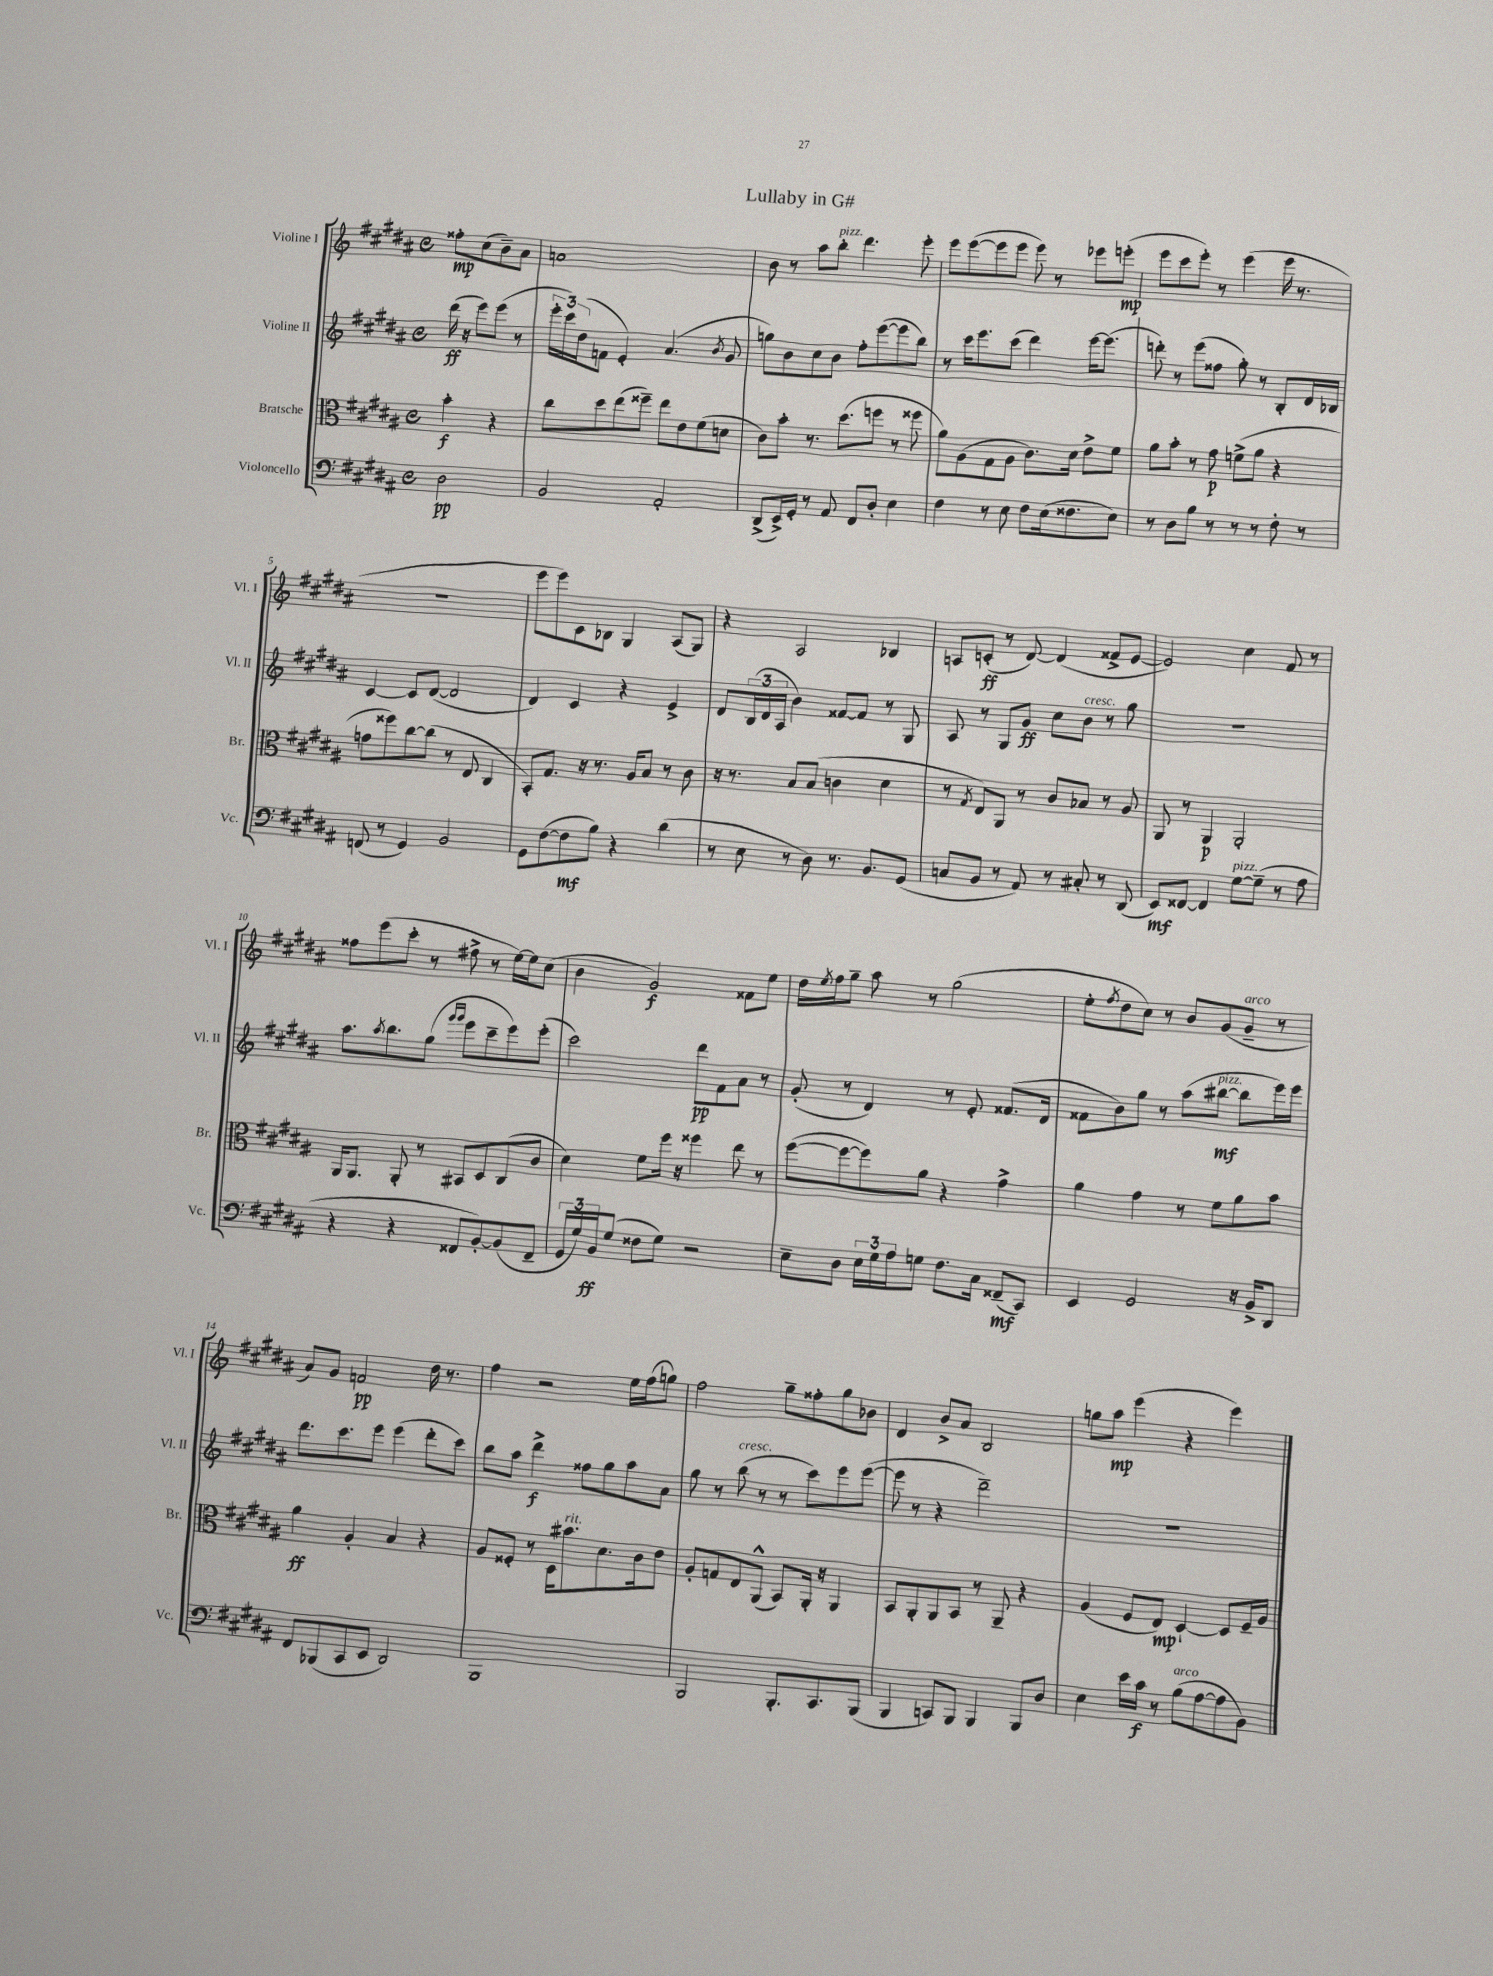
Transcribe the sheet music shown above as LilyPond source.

\header { title = "Lullaby in G#" }
<<
\new StaffGroup <<
\new Staff = "s0" \with { instrumentName = "Violine I" shortInstrumentName = "Vl. I" } {
    \clef treble \key b \major \defaultTimeSignature \time 4/4 \partial 2
    fisis''8-.\mp cis''8( b'8--) ais'8 |
    a'1 |
    b'8 r8 ais''8 b''8-.^\markup { \italic "pizz." } dis'''4. e'''8-. |
    e'''8 e'''8~( e'''8 e'''8 e'''8) r8 ees'''8 e'''8-.\mp( |
    e'''8 cis'''8 e'''8-.) r8 e'''4( e'''16 r8. |
    r1 |
    e'''8 e'''8) cis'8 bes8 gis4 ais8( gis8) |
    r4 ais2 bes4 |
    a8 c'8-.\ff( r8 dis'8~) dis'4( fisis'8-> e'8~ |
    e'2) cis''4 fis'8 r8 |
    fisis''8 e'''8( cis'''8-. r8 fis''8-> r8 e''16~) e''16 cis''8( |
    b'4 gis'2\f) fisis'8 e''8 |
    dis''16 \acciaccatura { e''8 } fis''16 gis''8-- ais''8 r8 gis''2( |
    e''8-. \acciaccatura { fis''8 } dis''8 cis''8) r8 b'8 gis'8( gis'8--^\markup { \italic "arco" } r8 |
    ais'8) gis'8 f'2\pp dis''16 r8. |
    fis''4 r2 e''16 fis''16( g''8) |
    fis''2 gis''8-- fisis''8-. gis''8 bes'8 |
    dis'4 b'8-> ais'8 b2 |
    g''8 ais''8\mp e'''4( r4 e'''4) \bar "|." |
}
\new Staff = "s1" \with { instrumentName = "Violine II" shortInstrumentName = "Vl. II" } {
    \clef treble \key b \major \defaultTimeSignature \time 4/4 \partial 2
    dis'''16\ff( r16 e'''8) e'''8( r8 |
    \tuplet 3/2 { e'''16-. cis'''16) dis''16( } f'8 e'4-.) ais'4.( \acciaccatura { b'8 } gis'8 |
    g''8) b'8 cis''8 b'8 fis''8-. e'''8~( e'''8 b''8) |
    r8 cis'''16 e'''8. cis'''8( dis'''4) e'''16~ e'''8.( |
    d'''8-.) r8 e'''8( fisis''8 gis''8-.) r8 b8-. dis'16 bes16 |
    cis'4~ cis'8 dis'8~( dis'2 |
    dis'4) cis'4 r4 e'4-> |
    dis'8 \tuplet 3/2 { b16( dis'16 ais16 } b'4) fisis'8~ fisis'8 r8 gis8 |
    ais8 r8 gis8 gis'8\ff cis''8 b'8^\markup { \italic "cresc." } r8 gis''8 |
    R1 |
    ais''8. \acciaccatura { ais''8 } b''8. gis''8( \grace { gis'''16 gis'''16 } e'''8 cis'''8-- e'''8) e'''8-.( |
    cis'''2) dis'''8\pp fis'8 ais'8 r8 |
    gis'8-.( r8 dis'4) r8 e'8-. fisis'8.( dis'16 |
    fisis'8 b'8) gis''8 r8 ais''8( bis''8~\mf^\markup { \italic "pizz." } bis''8 e'''16) e'''16 |
    dis'''8. cis'''8. e'''8 e'''4( dis'''8-. cis'''8) |
    b''8 ais''8 dis'''4->\f fisis''8 gis''8 ais''8 ais'8 |
    gis''8 r8 b''8^\markup { \italic "cresc." }( r8 r8 cis'''8) e'''8 e'''8~( |
    e'''8 r8 r4 dis'''2--) |
    R1 \bar "|." |
}
\new Staff = "s2" \with { instrumentName = "Bratsche" shortInstrumentName = "Br." } {
    \clef alto \key b \major \defaultTimeSignature \time 4/4 \partial 2
    b'4-.\f r4 |
    cis''8 dis''8 e''8( fisis''8--) e''8 e'8 fis'8( d'8 |
    cis'8) b'8-. r8. dis''8.( f''8 r8 fisis''8 |
    ais'8) ais8( gis8 ais8 cis'8.) dis'16 e'8-> fis'8 |
    ais'8 b'8-. r8 gis'8\p f'8->( ais'8 r4 |
    g'8 fisis''8) cis''8~ cis''8( r8 e8 cis4 |
    b,8-.) gis8. r16 r8. ais16 b8 r8 cis'8 |
    r16 r8. b8 b8( c'4 dis'4 |
    r8 \acciaccatura { gis8 } e8) ais,8 r8 cis'8 bes8 r8 ais8 |
    ais,8 r8 ais,4\p ais,2-. |
    ais,16 ais,8. ais,8-. r8 bis,8 dis8 cis8( cis'8 |
    dis'4) fis'8 fis''16 r16 fisis''4 e''8 r8 |
    fis''8~( fis''8~ fis''8) ais'8 r4 gis'4-> |
    ais'4 gis'4 r8 fis'8 ais'8 b'8 |
    ais'4\ff ais4-. b4 r4 |
    ais8 fisis8-. r8 dis16 bis'8.^\markup { \italic "rit." } dis'8. cis'16 e'8 |
    ais8-. g8 e8 ais,8-^( b,8) ais,16-. r16 ais,4 |
    b,8 ais,8-. ais,8 b,8 r8 ais,8-- r4 |
    ais4( fis8 e8\mp) dis4~-! dis8 fis16-- ais16 \bar "|." |
}
\new Staff = "s3" \with { instrumentName = "Violoncello" shortInstrumentName = "Vc." } {
    \clef bass \key b \major \defaultTimeSignature \time 4/4 \partial 2
    dis2\pp |
    b,2 ais,2-. |
    dis,8->( e,16->) gis,16-. r8 ais,8 fis,8 dis8-. e4 |
    fis4 r8 e8 fis8 e16( fisis8. e8) |
    r8 dis8 b8 r8 r8 r8 fis8-. r8 |
    f,8( r8 gis,4) b,2 |
    gis,8 fis8~( fis8\mf b8) r4 dis'4( |
    r8 e8 r8 dis8) r8. b,8. gis,8( |
    c8 b,8 r8 ais,8) r8 cis8-. r8 dis,8( |
    e,8\mf) fisis,8~ fisis,4 gis8~^\markup { \italic "pizz." } gis8--( r8 ais8 |
    r4 r4 fisis,8 b,8~-.) b,8( fisis,8-- |
    \tuplet 3/2 { gis,16 gis16) b,16\ff } gis8( fisis8 gis8) r2 |
    e8-- dis8 \tuplet 3/2 { e16 gis16 ais16 } g8 fis8. cis16 fisis,8--\mf( cis,8) |
    e,4 gis,2 r16 b,16-> dis,8 |
    fis,8 bes,,8( cis,8 e,8 dis,2) |
    b,,1 |
    b,,2 b,,8.-. cis,8. b,,8( |
    b,,4 c,8) b,,8 b,,4 b,,8 dis8 |
    e4 e'16 cis'16\f r8 b8^\markup { \italic "arco" }( ais8~ ais8 b,8) \bar "|." |
}
>>
>>
